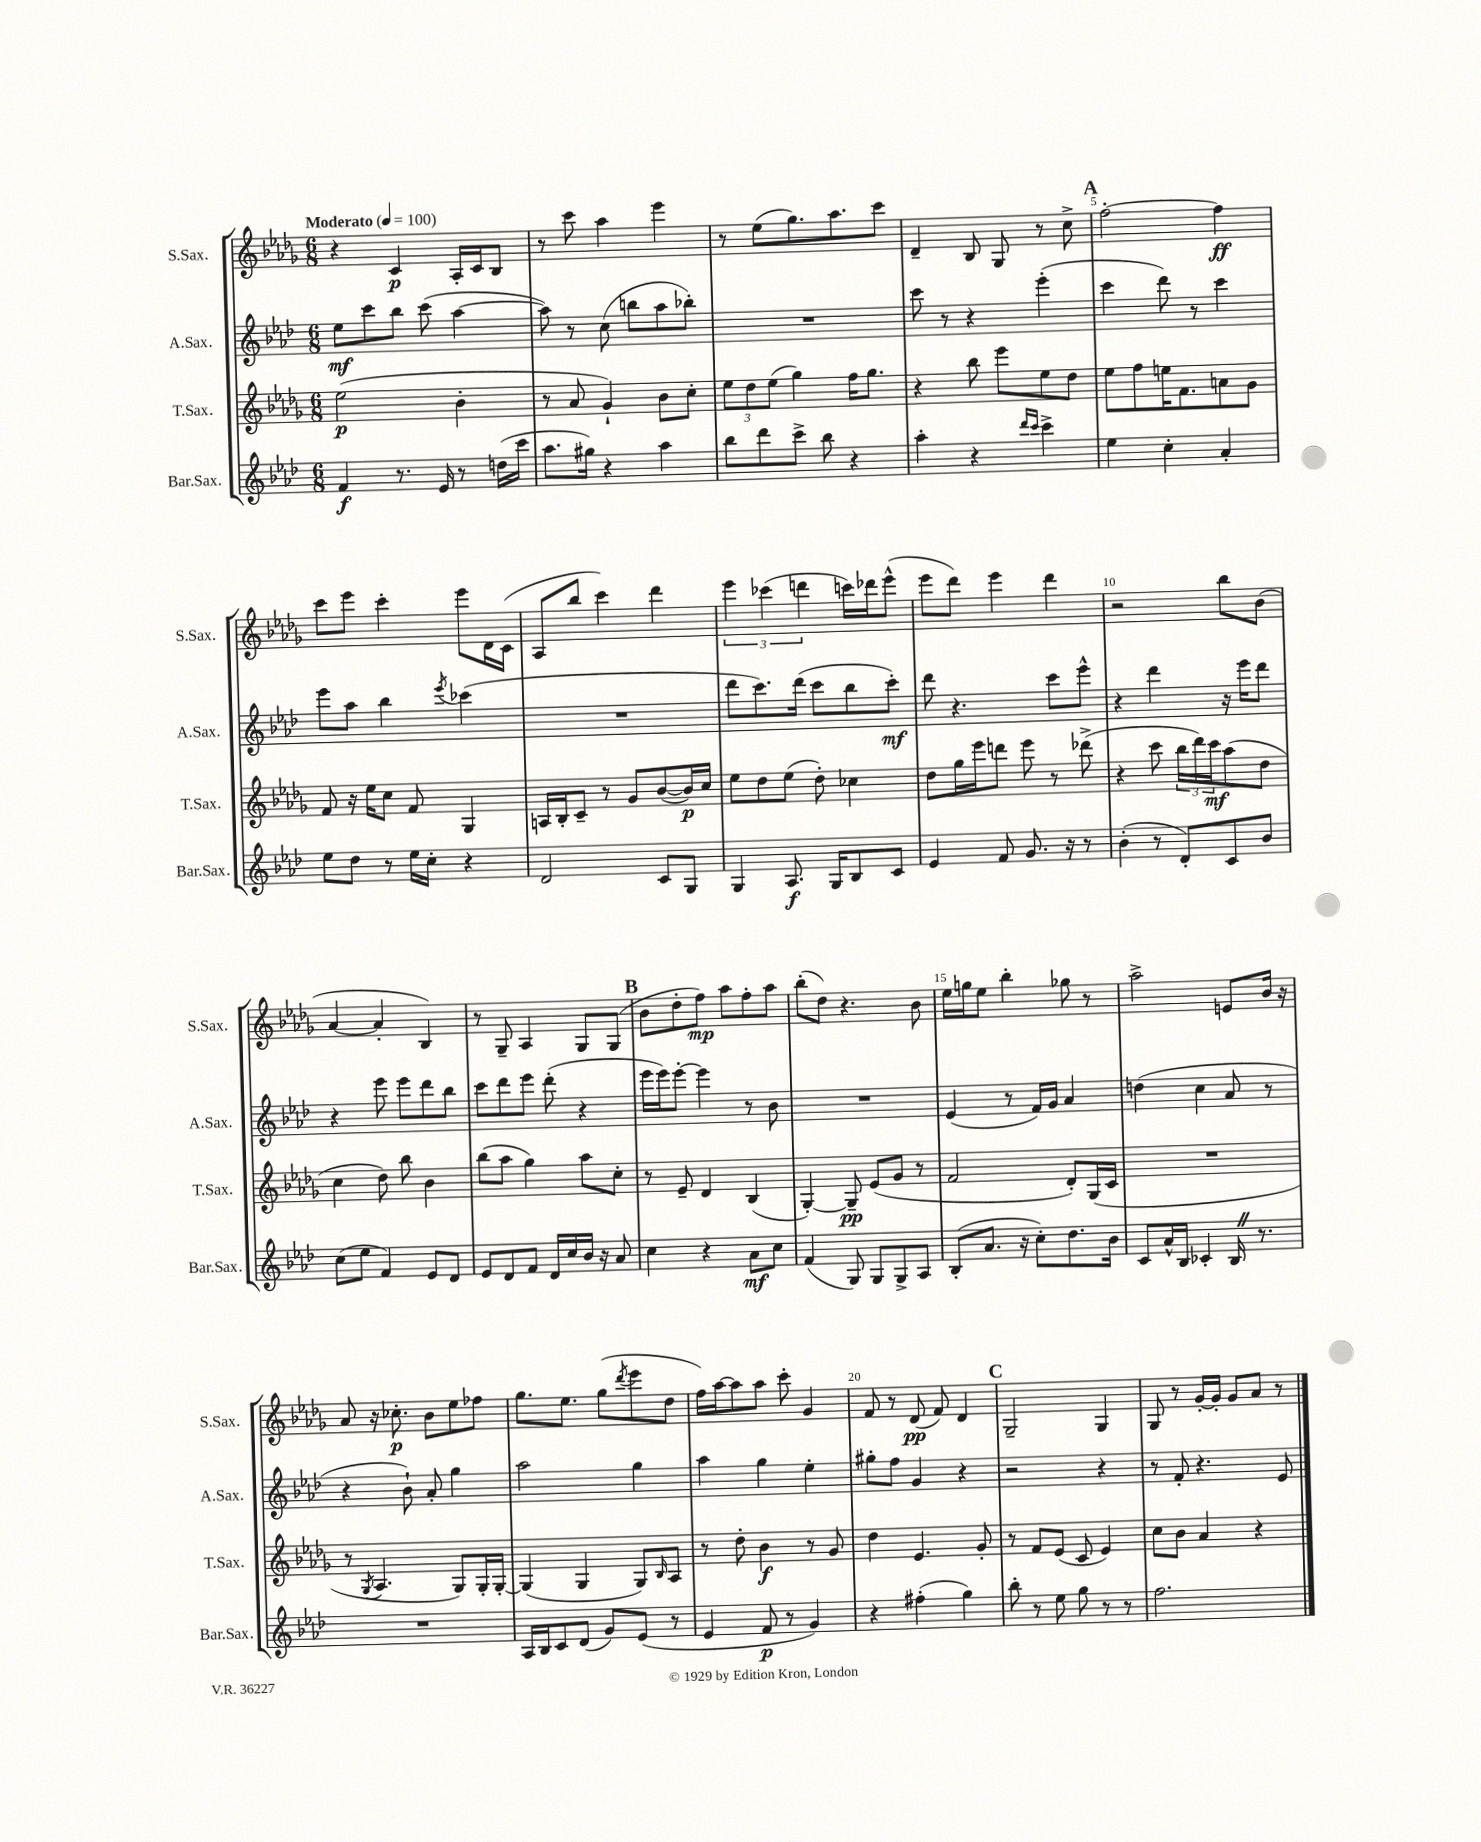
<<
\new StaffGroup <<
\new Staff = "s0" \with { instrumentName = "S.Sax." shortInstrumentName = "S.Sax." } {
    \clef treble \key des \major \numericTimeSignature \time 6/8 \tempo "Moderato" 4 = 100
    r4 c'4\p aes16-. c'16 bes8 |
    r8 c'''8 aes''4 ees'''4 |
    r8 ees''8( ges''8.) aes''8. c'''8 |
    des'4-- bes8 ges8 r8 c''8-> |
    \mark \markup { \bold "A" } f''2~-. f''4\ff |
    c'''8 ees'''8 c'''4-. ees'''8 des'16 c'16( |
    aes8 bes''8 c'''4) des'''4 |
    \tuplet 3/2 { ees'''4 ces'''4( d'''4 } c'''16) des'''16 ees'''8-^( |
    ees'''8 des'''8) ees'''4 des'''4 |
    r2 bes''8 bes'8( |
    aes'4~ aes'4-. bes4) |
    r8 ges8-- aes4 ges8 ges8( |
    \mark \markup { \bold "B" } bes'8 des''8-. f''8\mp) aes''8 f''8-. aes''8 |
    bes''8-.( des''8) r4. bes'8 |
    ees''16 g''16 ees''8 bes''4-. ges''8 r8 |
    aes''2-> e'8 bes'16 r16 |
    aes'8 r16 ces''8.-.\p bes'8 ees''8 fes''8 |
    ges''8. ees''8. ges''8( \acciaccatura { des'''8 } ees'''8 des''8 |
    f''16) aes''16~ aes''8 aes''8 c'''8-. ges'4 |
    f'8 r8 des'8\pp( f'8) des'4 |
    \mark \markup { \bold "C" } ges2-- ges4 |
    ges8 r8 ges'16~-. ges'16-. ges'8 aes'8 r8 \bar "|." |
}
\new Staff = "s1" \with { instrumentName = "A.Sax." shortInstrumentName = "A.Sax." } {
    \clef treble \key aes \major \numericTimeSignature \time 6/8
    ees''8\mf c'''8 bes''8 c'''8( aes''4~ |
    aes''8) r8 c''8( b''8 aes''8 bes''8-.) |
    R2. |
    c'''8 r8 r4 ees'''4-.( |
    \mark \markup { \bold "A" } c'''4 des'''8) r8 c'''4 |
    ees'''8 aes''8 bes''4 \acciaccatura { ees'''8 } ces'''4( |
    R2. |
    des'''8 c'''8.) des'''16( c'''8 bes''8 c'''8-.\mf) |
    des'''8 r4. c'''8 ees'''8-^ |
    r4 des'''4 r16 ees'''16 des'''8 |
    r4 ees'''8 ees'''8 des'''8 bes''8 |
    c'''8 des'''8 ees'''8 des'''8-.( r4 |
    \mark \markup { \bold "B" } ees'''16 ees'''16) ees'''8~-. ees'''4 r8 bes'8 |
    R2. |
    ees'4( r8 f'16) g'16 aes'4 |
    d''4( c''4 aes'8 r8 |
    r4 bes'8-!) aes'8-. g''4 |
    aes''2 g''4 |
    aes''4 g''4 ees''4-. |
    gis''8-. f''8 g'4 r4 |
    \mark \markup { \bold "C" } r2 r4 |
    r8 f'8-. r4. ees'8 \bar "|." |
}
\new Staff = "s2" \with { instrumentName = "T.Sax." shortInstrumentName = "T.Sax." } {
    \clef treble \key des \major \numericTimeSignature \time 6/8
    ees''2\p( bes'4-. |
    r8 aes'8 ges'4-!) bes'8 c''8-. |
    \tuplet 3/2 { ees''8 des''8 ees''8( } ges''4) f''16 ges''8. |
    r4 bes''8 ees'''8 ees''8 des''8 |
    \mark \markup { \bold "A" } ees''8 f''8 e''16 f'8. a'8 ges'8 |
    f'8 r16 ees''16 c''8 f'8 ges4 |
    a16 bes16-. c'8-- r8 ges'8 bes'8~( bes'16\p) c''16 |
    ees''8 des''8 ees''8( des''8-.) ces''4 |
    des''8 ges''16 ees'''16 d'''8 ees'''8 r8 des'''8->( |
    r4 c'''8 \tuplet 3/2 { bes''16 des'''16) c'''16\mf } aes''8( des''8 |
    c''4 des''8) bes''8 bes'4 |
    bes''8( aes''8 ges''4) aes''8 c''8-. |
    \mark \markup { \bold "B" } r8 ees'8-- des'4 bes4( |
    ges4~-.) ges8--\pp ees'8( ges'8 r8 |
    f'2 des'8-.) ges16( c'16 |
    R2. |
    r8 \acciaccatura { ges8 } aes4. ges8) ges16-. ges16~-. |
    ges4( ges4 ges8) \grace { bes16 } aes8 |
    r8 des''8-. bes'4\f r8 ges'8 |
    des''4 ees'4. ges'8-. |
    \mark \markup { \bold "C" } r8 f'8 ees'8( c'8 ees'4) |
    c''8 bes'8 aes'4 r4 \bar "|." |
}
\new Staff = "s3" \with { instrumentName = "Bar.Sax." shortInstrumentName = "Bar.Sax." } {
    \clef treble \key aes \major \numericTimeSignature \time 6/8
    f'4\f r8. ees'16 r8 d''16( c'''16 |
    aes''8. gis''16) r4 aes''4 |
    bes''8 des'''8 c'''8-> bes''8 r4 |
    aes''4-. r4 \grace { des'''16 c'''16 } c'''4-> |
    \mark \markup { \bold "A" } ees''4 c''4-. aes'4-. |
    ees''8 des''8 r8 ees''16 c''16-. r4 |
    des'2 c'8 g8 |
    g4 aes8.\f g16 bes8 c'8 |
    ees'4 f'8 g'8. r16 r8 |
    bes'4-.( r8 des'8-.) c'8 bes'8 |
    c''8( ees''8 f'4) ees'8 des'8 |
    ees'8 des'8 f'8 des'16 c''16 bes'16 r16 aes'8 |
    \mark \markup { \bold "B" } c''4 r4 aes'8\mf c''8 |
    f'4( g8) g8 g8-> aes8 |
    bes8-.( aes'8. r16 c''8-.) des''8. bes'16 |
    c'8 aes'16-^ bes16 ces'4-. bes16 \once \override BreathingSign.text = \markup { \musicglyph "scripts.caesura.straight" } \breathe r8. |
    R2. |
    aes16 bes16 c'8 des'8( g'8) ees'8( r8 |
    ees'4 f'8\p r8 g'4) |
    r4 fis''4-.( g''4) |
    \mark \markup { \bold "C" } bes''8-. r8 ees''8 g''8 r8 r8 |
    f''2. \bar "|." |
}
>>
>>
\layout { \context { \Score \override BarNumber.break-visibility = ##(#f #t #t) barNumberVisibility = #(every-nth-bar-number-visible 5) } }
